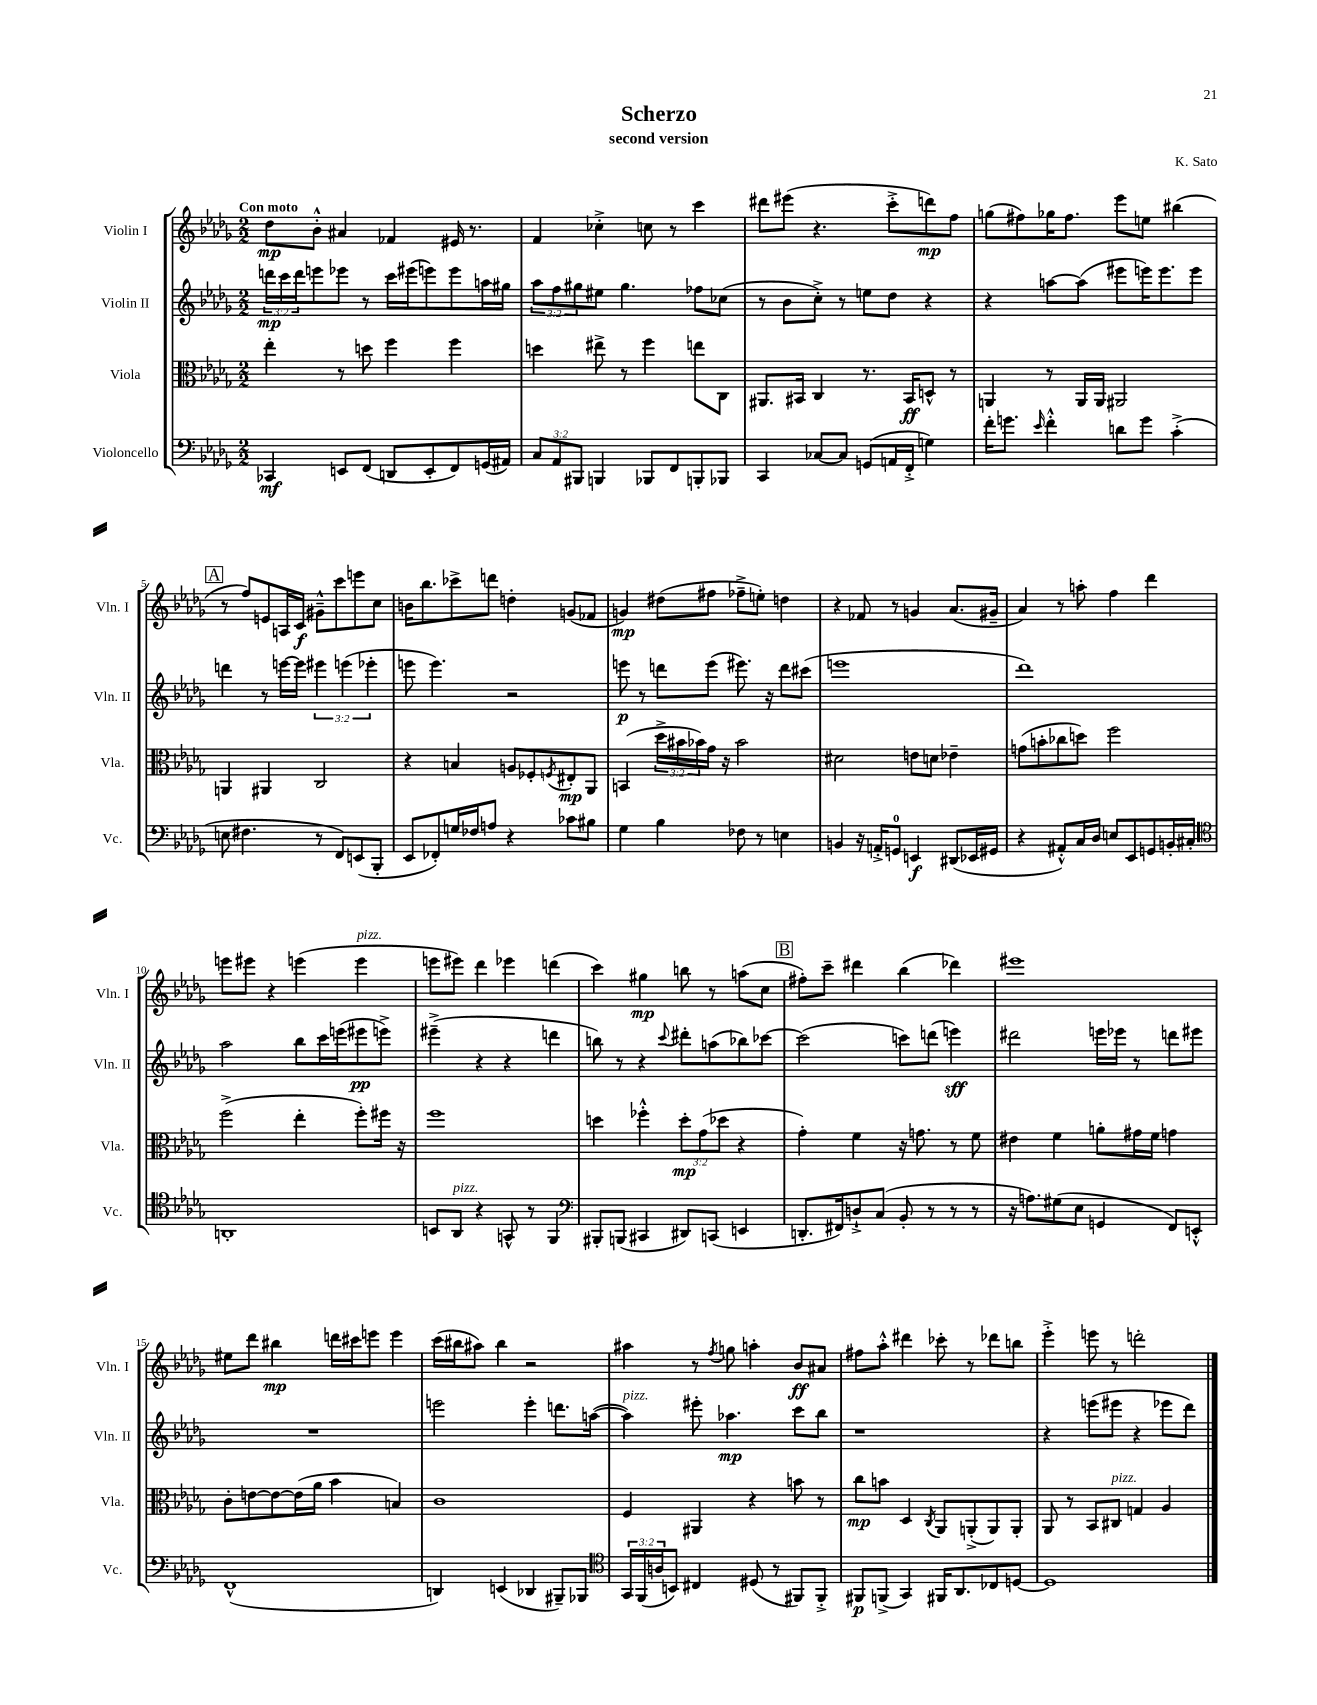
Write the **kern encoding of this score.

**kern	**kern	**kern	**kern
*staff4	*staff3	*staff2	*staff1
*clefF4	*clefC3	*clefG2	*clefG2
*k[b-e-a-d-g-]	*k[b-e-a-d-g-]	*k[b-e-a-d-g-]	*k[b-e-a-d-g-]
*M2/2	*M2/2	*M2/2	*M2/2
4CC-/	4ee-'\	24ddd\LL	8dd-\L
.	.	24ccc\	.
.	.	24ddd\J	.
.	.	8eee\	8b-'^^\J
8EE/L	8r	8eee-\J	4a#/
(8FF/J	8dd\	8r	.
8DD/L	4ff\	16ccc\LL	4f-/
.	.	(16eee#\J	.
8EE'/	.	8eee\)	.
8FF/)	4ff\	8eee\	16e#/
.	.	.	8.r
(16GG/L	.	16aa\L	.
16AA#/JJ)	.	16gg#\JJ	.
=	=	=	=
12C/L	4dd\	12aa-\L	4f/
12AA-/	.	12ff\	.
12BBB#/J	.	12gg#\	.
4BBB/	8ee#^\	8ee#\J	4cc-'^\
.	8r	4.gg#\	.
8BBB-/L	4ff\	.	8cc\
8FF/	.	.	8r
8BBB'/	8ee\L	8ff-\L	4ccc\
8BBB-/J	8C\J	(8cc-\J	.
=	=	=	=
4CC/	8.AA#/L	8r	8ddd#\L
.	.	8b-\L	(8eee#\J
.	16BB#/Jk	.	.
[8C-/L	4C/	8cc'^\J)	4.r
8C-/]J	.	8r	.
(8GG/L	8.r	8ee\L	.
16AA/L	.	8dd-\J	8ccc'^\L
16FF'^/JJ	16BB#/LK	.	.
4G\)	8D^^/J	4r	8ddd\)
.	8r	.	8ff\J
=	=	=	=
16f'\LK	4AA/	4r	(8gg\L
8.g\J	.	.	.
.	.	.	8ff#\)
16qqe-/	.	.	.
4f'^^\	8r	[8aa\L	16gg-\K
.	.	.	8.ff#\J
.	16AA/LL	(8aa\]J	.
.	16AA/JJ	.	.
8d\L	2AA#/	8eee#\L	8eee-\L
8g\J	.	16eee\K)	8ee\J
.	.	8.eee\	.
(4c'^\	.	.	(4bb#\
.	.	8eee\J	.
=	=	=	=
8E\	4AA/	4ddd\	8r
4.F#\	.	.	8ff/L)
.	4AA#/	8r	8e/
.	.	[16eee\LL	16A/L
.	.	16eee\]JJ	16c/JJ
8r	2C/	6eee#\	8g#~^^\L
8FF/L)	.	.	8ccc\
.	.	(6eee\	.
(8EE/	.	.	8eee\
.	.	6eee-'\	.
8BBB-'/J	.	.	8cc\J
=	=	=	=
8EE-/L	4r	8eee\	16b\LK
.	.	.	8.bb-\
8FF-'/)	.	4.eee\)	.
16G/L	4B/	.	8ccc-^\
16F-/J	.	.	.
8A/J	.	.	8ddd\J
4r	8A/L	2r	4dd'\
.	8F-'/	.	.
.	8qF/	.	.
8c-\L	8E#'/	.	(8g/L
8B#\J	8AA-/J	.	8f-/J
=	=	=	=
4G-\	(4BB/	8eee\	4g/)
.	.	8r	.
4B-\	24dd-^\LL	8ddd\L	(8dd#\L
.	24b#\	.	.
.	24b-\)	.	.
.	16g-\JJ	(8eee\J	8ff#\J
.	16r	.	.
8F-\	2b-\	8.eee#\)	8ff-~^\L
8r	.	.	8ee'\J)
.	.	16r	.
4E\	.	8ddd\L	4dd\
.	.	(8ccc#\J	.
=	=	=	=
4BB/	2d#\	1eee	4r
16r	.	.	8f-/
16AA'^/LK	.	.	.
8GG/J	.	.	8r
4EE/	8e\L	.	4g/
.	8d\J	.	.
(8DD#/L	4e-~\	.	(8.a-/L
16EE-/L	.	.	.
16GG#/JJ	.	.	16g#~/Jk
=	=	=	=
4r	(8g\L	1ddd-)	4a-/)
.	8b'\	.	.
8AA#'^^/L)	8cc-\	.	8r
16C/L	8dd\J)	.	8aa'\
16D-/JJ	.	.	.
8E/L	2ff\	.	4ff\
8EE-/	.	.	.
8GG/	.	.	4ddd-\
16BB'/L	.	.	.
16C#'/JJ	.	.	.
=	=	=	=
*clefC4	*	*	*
1AA'	(2ff^\	2aa-\	8eee\L
.	.	.	8eee#\J
.	.	.	4r
.	4ee-'\	8bb-\L	(4eee\
.	.	16ccc\L	.
.	.	(16eee\J	.
.	8ff'\L)	8eee#\	4eee\
.	16ff#\Jk	8eee^\J)	.
.	16r	.	.
=	=	=	=
8BB/L	1ff	(4eee#~^\	8eee\L
8AA-/J	.	.	8eee#\J)
4r	.	4r	4ddd-\
8GG^^/	.	4r	4eee-\
8r	.	.	.
4FF/	.	4ddd\	(4ddd\
=	=	=	=
*clefF4	*	*	*
8BBB#'/L	4dd\	8bb\)	4ccc\)
(8BBB/J	.	8r	.
4CC#/	4ff-'^^\	4r	4gg#\
.	.	8qqccc/	.
8DD#/L)	12dd'\L	8ddd#'\L	8bb\
.	(12g-\	.	.
(8CC/J	.	(8aa\	8r
.	12dd-\J	.	.
4EE/	4r	8bb-\)	(8aa\L
.	.	[8ccc-\J	8cc\J
=	=	=	=
8.DD'/L	4g-'\)	(2ccc-\]	8ff#'\L)
.	.	.	8ccc~\J
16FF#/k)	.	.	.
8D`^/	4f\	.	4ddd#\
(8C/J	.	.	.
8BB-'/	16r	8ccc\L)	(4bb-\
.	8.g\	.	.
8r	.	(8ddd\J	.
8r	8r	4eee\)	4ddd-\)
8r	8f\	.	.
=	=	=	=
16r	4e#\	2ddd#\	1eee#
8.A\L)	.	.	.
(8G#\	4f\	.	.
8E-\J	.	.	.
4GG/	8a'\L	16eee\LL	.
.	.	16eee-\JJ	.
.	16g#\L	8r	.
.	16f\JJ	.	.
8FF/L)	4g\	8ddd\L	.
8EE'^^/J	.	8eee#\J	.
=	=	=	=
(1FF^^	8c'\L	1r	8ee#\L
.	[8e\	.	8ddd-\J
.	8e\_	.	4bb#\
.	(16e\]L	.	.
.	16a-\JJ	.	.
.	4b-\	.	16ddd\LL
.	.	.	16ccc#\J
.	.	.	8eee\J
.	4B/)	.	4eee\
=	=	=	=
4DD/)	1c	2eee\	(16ccc\LL
.	.	.	16bb#\J
.	.	.	8aa#\J)
(4EE/	.	.	4bb#\
4DD-/	.	4eee'\	2r
8BBB#~/L)	.	8.ddd\L	.
8BBB-/J	.	.	.
.	.	([16aa\Jk	.
=	=	=	=
*clefC4	*	*	*
24GG-/LL	4F/	4aa\])	4aa#\
(24FF/	.	.	.
24A/J	.	.	.
8BB/J)	.	.	.
4C#/	4AA#/	8eee#'\	8r
.	.	.	8qff/
.	.	4.aa-\	8gg\
(8D#/	4r	.	4aa'\
8r	.	.	.
8FF#/L)	8b\	8ccc\L	8b-/L
8FF#'^/J	8r	8bb-\J	8a#/J
=	=	=	=
8FF#/L	8cc\L	1r	8ff#\L
(8FF^/J	8b\J	.	8aa-'^^\J
4GG-/)	4D-/	.	4ddd#\
.	8qC/	.	.
16FF#/LK	8AA-/L	.	8ccc-'\
8.AA-/	.	.	.
.	(8AA'^/	.	8r
8C-/	8AA/)	.	8ddd-\L
[8D/J	8AA'/J	.	8bb\J
=	=	=	=
1D]	8AA-/	4r	4eee-'^\
.	8r	.	.
.	8BB-/L	(8eee\L	8eee\
.	8C#/J	8eee#\J	8r
.	4G/	4r	2ddd'\
.	4A-/	8eee-\L	.
.	.	8ddd-\J)	.
==	==	==	==
*-	*-	*-	*-
